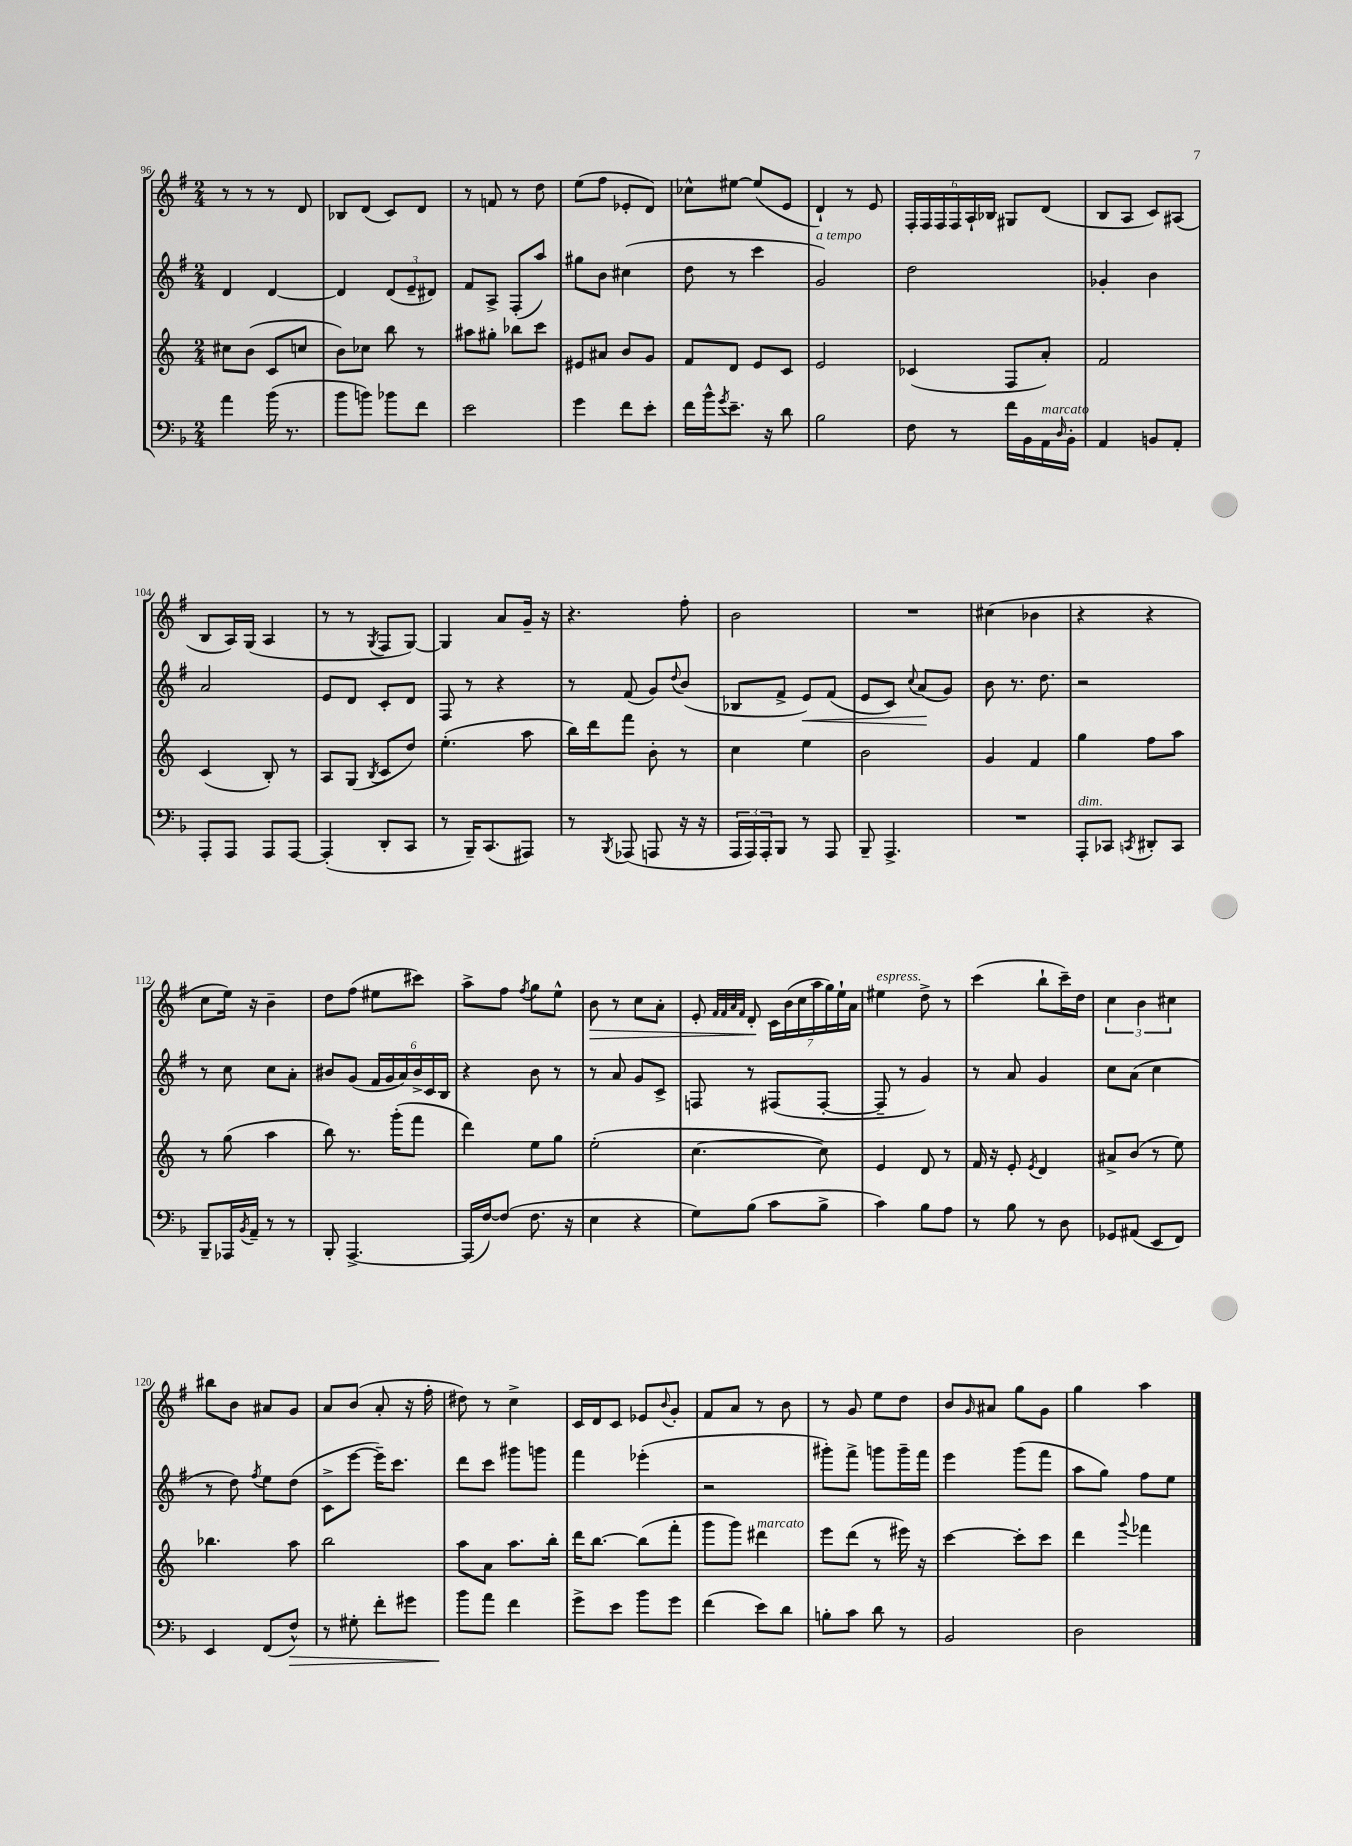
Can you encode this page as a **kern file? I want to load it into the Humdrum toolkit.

**kern	**dynam	**kern	**kern	**dynam	**kern	**dynam
*part4	*part4	*part3	*part2	*part2	*part1	*part1
*staff4	*staff4	*staff3	*staff2	*staff2	*staff1	*staff1
*clefF4	*	*clefG2	*clefG2	*	*clefG2	*
*k[b-]	*	*k[]	*k[f#]	*	*k[f#]	*
*M2/4	*	*M2/4	*M2/4	*	*M2/4	*
=96	=96	=96	=96	=96	=96	=96
4a\	.	8cc#X\L	4d/	.	8r	.
.	.	(8b\J	.	.	8r	.
(16b-\	.	8c/L	[4d/	.	8r	.
8.r	.	.	.	.	.	.
.	.	8ccn/J	.	.	8d/	.
=97	=97	=97	=97	=97	=97	=97
8b-\L	.	8b\L)	4d/]	.	8B-X/L	.
8bn\J)	.	8cc-X\J	.	.	(8d/J	.
8b-X\L	.	8bb\	(12d/L	.	8c/L)	.
.	.	.	12e~/	.	.	.
8f\J	.	8r	.	.	8d/J	.
.	.	.	12d#X/J)	.	.	.
=98	=98	=98	=98	=98	=98	=98
2e\	.	8aa#X\L	8f#/L	.	8r	.
.	.	8gg#X'\J	8A^/J	.	8fn/	.
.	.	8bb-X\L	(8F#'/L	.	8r	.
.	.	8ccc\J	8aa/J)	.	8dd\	.
=99	=99	=99	=99	=99	=99	=99
4g\	.	8e#X/L	8gg#X\L	.	(8ee\L	.
.	.	8a#X/J	8b\J	.	8ff#\J	.
8f\L	.	8b/L	(4cc#X\	.	8e-X'/L	.
8e'\J	.	8g/J	.	.	8d/J)	.
=100	=100	=100	=100	=100	=100	=100
16f\LL	.	8f/L	8dd\	.	8cc-X^^\L	.
16b-^^\J	.	.	.	.	.	.
8qg/	.	.	.	.	.	.
8.e~\J	.	8d/J	8r	.	[8ee#X\J	.
.	.	8e/L	4ccc\	.	(8ee#/L]	.
16r	.	.	.	.	.	.
8d\	.	8c/J	.	.	8e/J	.
=101	=101	=101	=101	=101	=101	=101
!	!	!	!LO:TX:a:i:t=a tempo	!	!	!
2B-\	.	2e/	2g/)	.	4d`/)	.
.	.	.	.	.	8r	.
.	.	.	.	.	8e/	.
=102	=102	=102	=102	=102	=102	=102
8F\	.	(4c-X/	2dd\	.	24F#'/LL	.
.	.	.	.	.	24F#/	.
.	.	.	.	.	24F#/	.
8r	.	.	.	.	24F#/	.
.	.	.	.	.	24A`/	.
.	.	.	.	.	24B-X/JJ	.
16f\LL	.	8F/L	.	.	8G#X/L	.
16BB-\	.	.	.	.	.	.
!LO:TX:a:i:t=marcato	!	!	!	!	!	!
16AA\	.	8a'/J)	.	.	(8d/J	.
16qqD/	.	.	.	.	.	.
16BB-'\JJ	.	.	.	.	.	.
=103	=103	=103	=103	=103	=103	=103
4AA/	.	2f/	4g-X'/	.	8B/L	.
.	.	.	.	.	8A/J	.
8BBn/L	.	.	4b\	.	8c/L)	.
8AA'/J	.	.	.	.	(8A#X/J	.
!!LO:LB:g=z
=104	=104	=104	=104	=104	=104	=104
8AAA'/L	.	(4c/	2a/	.	8B/L	.
8AAA/J	.	.	.	.	16A/L)	.
.	.	.	.	.	(16G/JJ	.
8AAA/L	.	8B'/)	.	.	4A/	.
[8AAA/J	.	8r	.	.	.	.
=105	=105	=105	=105	=105	=105	=105
(4AAA'/]	.	8A/L	8e/L	.	8r	.
.	.	(8G/J	8d/J	.	8r	.
.	.	8qB/	.	.	8qG/	.
8DD'/L	.	8c/L	8c'/L	.	8F#/L	.
8CC/J	.	8dd/J)	8d/J	.	[8G/J)	.
=106	=106	=106	=106	=106	=106	=106
8r	.	(4.ee'\	8F#/	.	4G/]	.
16BBB-~/KL)	.	.	8r	.	.	.
(8.CC/	.	.	.	.	.	.
.	.	.	4r	.	8a/L	.
8AAA#X/J)	.	8aa\	.	.	16g~/Jk	.
.	.	.	.	.	16r	.
=107	=107	=107	=107	=107	=107	=107
8r	.	16bb\LL)	8r	.	4.r	.
.	.	16ddd\J	.	.	.	.
8qBBB-/	.	.	.	.	.	.
(8AAA-X/	.	8fff\J	(8f#/	.	.	.
8AAAn/	.	8b'\	8g/L)	.	.	.
.	.	.	8qqdd/	.	.	.
16r	.	8r	(8b/J	.	8ff#'\	.
16r	.	.	.	.	.	.
=108	=108	=108	=108	=108	=108	=108
24AAA/LL	.	4cc\	8B-X/L	.	2b\	.
24AAA/)	.	.	.	.	.	.
24AAA'/J	.	.	.	.	.	.
8BBB-/J	.	.	8f#^/J	.	.	.
!	!	!	!	!LO:HP:b	!	!
8r	.	4ee\	8e/L)	<	.	.
8AAA/	.	.	(8f#/J	.	.	.
=109	=109	=109	=109	=109	=109	=109
8BBB-~/	.	2b\	8e/L	.	2r	.
4.AAA^/	.	.	8c/J)	.	.	.
.	.	.	8qqcc/	.	.	.
.	.	.	(8a/L	.	.	.
.	.	.	8g/J)	[	.	.
=110	=110	=110	=110	=110	=110	=110
2r	.	4g/	8b\	.	(4cc#X\	.
.	.	.	8.r	.	.	.
.	.	4f/	.	.	4b-X\	.
.	.	.	8.dd\	.	.	.
=111	=111	=111	=111	=111	=111	=111
!LO:TX:a:i:t=dim.	!	!	!	!	!	!
8AAA'/L	.	4gg\	2r	.	4r	.
8CC-X/J	.	.	.	.	.	.
8qCCn/	.	.	.	.	.	.
8DD#X'/L	.	8ff\L	.	.	4r	.
8CC/J	.	8aa\J	.	.	.	.
!!LO:LB:g=z
=112	=112	=112	=112	=112	=112	=112
8BBB-~/L	.	8r	8r	.	8cc\L	.
16AAA-X/L	.	(8gg\	8cc\	.	16ee\Jk)	.
8qBB-/	.	.	.	.	.	.
16AA~/JJ	.	.	.	.	16r	.
8r	.	4aa\	8cc\L	.	4b~\	.
8r	.	.	8a'\J	.	.	.
=113	=113	=113	=113	=113	=113	=113
8BBB-'/	.	8bb\)	8b#X/L	.	8dd\L	.
[4.AAA^/	.	8.r	(8g/J	.	(8ff#\J	.
.	.	.	24f#/LL	.	8ee#X\L	.
.	.	.	24g/	.	.	.
.	.	(16ggg'\KL	.	.	.	.
.	.	.	24a/)	.	.	.
.	.	8fff\J	24b#^/	.	8ccc#X\J)	.
.	.	.	24c/	.	.	.
.	.	.	24B/JJ	.	.	.
=114	=114	=114	=114	=114	=114	=114
(16AAA/LL]	.	4ddd\)	4r	.	8aa^\L	.
[16F/J)	.	.	.	.	.	.
(8F/J]	.	.	.	.	8ff#\J	.
.	.	.	.	.	8qff#/	.
8.F\	.	8ee\L	8b\	.	8gg\L	.
.	.	8gg\J	8r	.	8ee^^\J	.
16r	.	.	.	.	.	.
=115	=115	=115	=115	=115	=115	=115
!	!	!	!	!	!	!LO:HP:b
4E\	.	(2ee'\	8r	.	8b\	>
.	.	.	8a/	.	8r	.
4r	.	.	8g/L	.	8cc\L	.
.	.	.	8c^/J	.	8a'\J	.
=116	=116	=116	=116	=116	=116	=116
8G\L)	.	[4.cc\	8Fn/	.	8e'/	.
.	.	.	.	.	32qqf#/LLL	.
.	.	.	.	.	32qqf#/	.
.	.	.	.	.	32qqa/	.
.	.	.	.	.	32qqf#/JJJ	.
(8B-\J	.	.	8r	.	8d'/	.
8c\L	.	.	(8F#X/L	.	28c\LL	]
.	.	.	.	.	(28b\	.
.	.	.	.	.	28cc\	.
.	.	.	.	.	28aa\	.
8B-^\J	.	8cc\])	[8F#'/J	.	.	.
.	.	.	.	.	28gg\)	.
.	.	.	.	.	28ee`\	.
.	.	.	.	.	28a\JJ	.
=117	=117	=117	=117	=117	=117	=117
!	!	!	!	!	!LO:TX:a:i:t=espress.	!
4c\)	.	4e/	8F#~/]	.	4ee#X\	.
.	.	.	8r	.	.	.
8B-\L	.	8d/	4g/)	.	8dd^\	.
8A\J	.	8r	.	.	8r	.
=118	=118	=118	=118	=118	=118	=118
8r	.	16f/	8r	.	(4ccc\	.
.	.	16r	.	.	.	.
8B-\	.	8e'/	8a/	.	.	.
.	.	8qe/	.	.	.	.
8r	.	4d/	4g/	.	8bb`\L	.
8D\	.	.	.	.	16ccc~\L)	.
.	.	.	.	.	16dd\JJ	.
=119	=119	=119	=119	=119	=119	=119
8GG-X/L	.	8a#X^/L	8cc\L	.	6cc\	.
(8AA#X/J	.	(8b/J	(8a\J	.	.	.
.	.	.	.	.	6b\	.
8EE/L	.	8r	4cc\	.	.	.
.	.	.	.	.	6cc#X\	.
8FF/J)	.	8ee\)	.	.	.	.
!!LO:LB:g=z
=120	=120	=120	=120	=120	=120	=120
4EE/	.	4.bb-X\	8r	.	8bb#X\L	.
.	.	.	8dd\)	.	8b\J	.
.	.	.	8qff#/	.	.	.
(8FF/L	.	.	8ee\L	.	8a#X/L	.
!	!LO:HP:b	!	!	!	!	!
8F^^/J)	>	8aa\	(8dd\J	.	8g/J	.
=121	=121	=121	=121	=121	=121	=121
8r	.	2bb\	8c^\L	.	8a/L	.
8G#X'\	.	.	[8eee\J	.	(8b/J	.
8f'\L	.	.	16eee~\KL])	.	8a'/	.
.	.	.	8.ccc\J	.	.	.
8g#X\J	.	.	.	.	16r	.
.	.	.	.	.	16ff#'\	.
=122	=122	=122	=122	=122	=122	=122
8b-\L	.	8aa\L	8ddd\L	.	8dd#X\)	.
8a\J	]	8a\J	8ccc\J	.	8r	.
4f\	.	8.aa\L	8ggg#X\L	.	4cc^\	.
.	.	.	8gggn\J	.	.	.
.	.	16bb'\Jk	.	.	.	.
=123	=123	=123	=123	=123	=123	=123
8g^\L	.	16ddd\KL	4fff#\	.	16c/LL	.
.	.	[8.bb\J	.	.	16d/J	.
8e\J	.	.	.	.	8c/J	.
8b-\L	.	(8bb\L]	(4eee-X'\	.	8e-X/L	.
.	.	.	.	.	8qqb/	.
8g\J	.	8fff'\J	.	.	8g'/J	.
=124	=124	=124	=124	=124	=124	=124
(4f\	.	8ggg\L	2r	.	8f#/L	.
.	.	8ggg\J)	.	.	8a/J	.
!	!	!LO:TX:a:i:t=marcato	!	!	!	!
8e\L)	.	4ddd#X\	.	.	8r	.
8d\J	.	.	.	.	8b\	.
=125	=125	=125	=125	=125	=125	=125
8Bn'\L	.	8eee\L	8ggg#X'\L)	.	8r	.
8c\J	.	(8ddd\J	8fff#^\J	.	8g/	.
8d\	.	8r	8gggn\L	.	8ee\L	.
8r	.	16eee#X\)	16ggg~\L	.	8dd\J	.
.	.	16r	16fff#\JJ	.	.	.
=126	=126	=126	=126	=126	=126	=126
2BB-/	.	[4ccc\	4eee\	.	8b/L	.
.	.	.	.	.	16qqg/	.
.	.	.	.	.	8a#X/J	.
.	.	8ccc'\L]	(8ggg\L	.	8gg\L	.
.	.	8ccc\J	8fff#\J	.	8g\J	.
=127	=127	=127	=127	=127	=127	=127
2D\	.	4ddd\	8aa\L	.	4gg\	.
.	.	.	8gg\J)	.	.	.
.	.	8qqggg/	.	.	.	.
.	.	4fff-X\	8ff#\L	.	4aa\	.
.	.	.	8ee\J	.	.	.
==	==	==	==	==	==	==
*-	*-	*-	*-	*-	*-	*-
